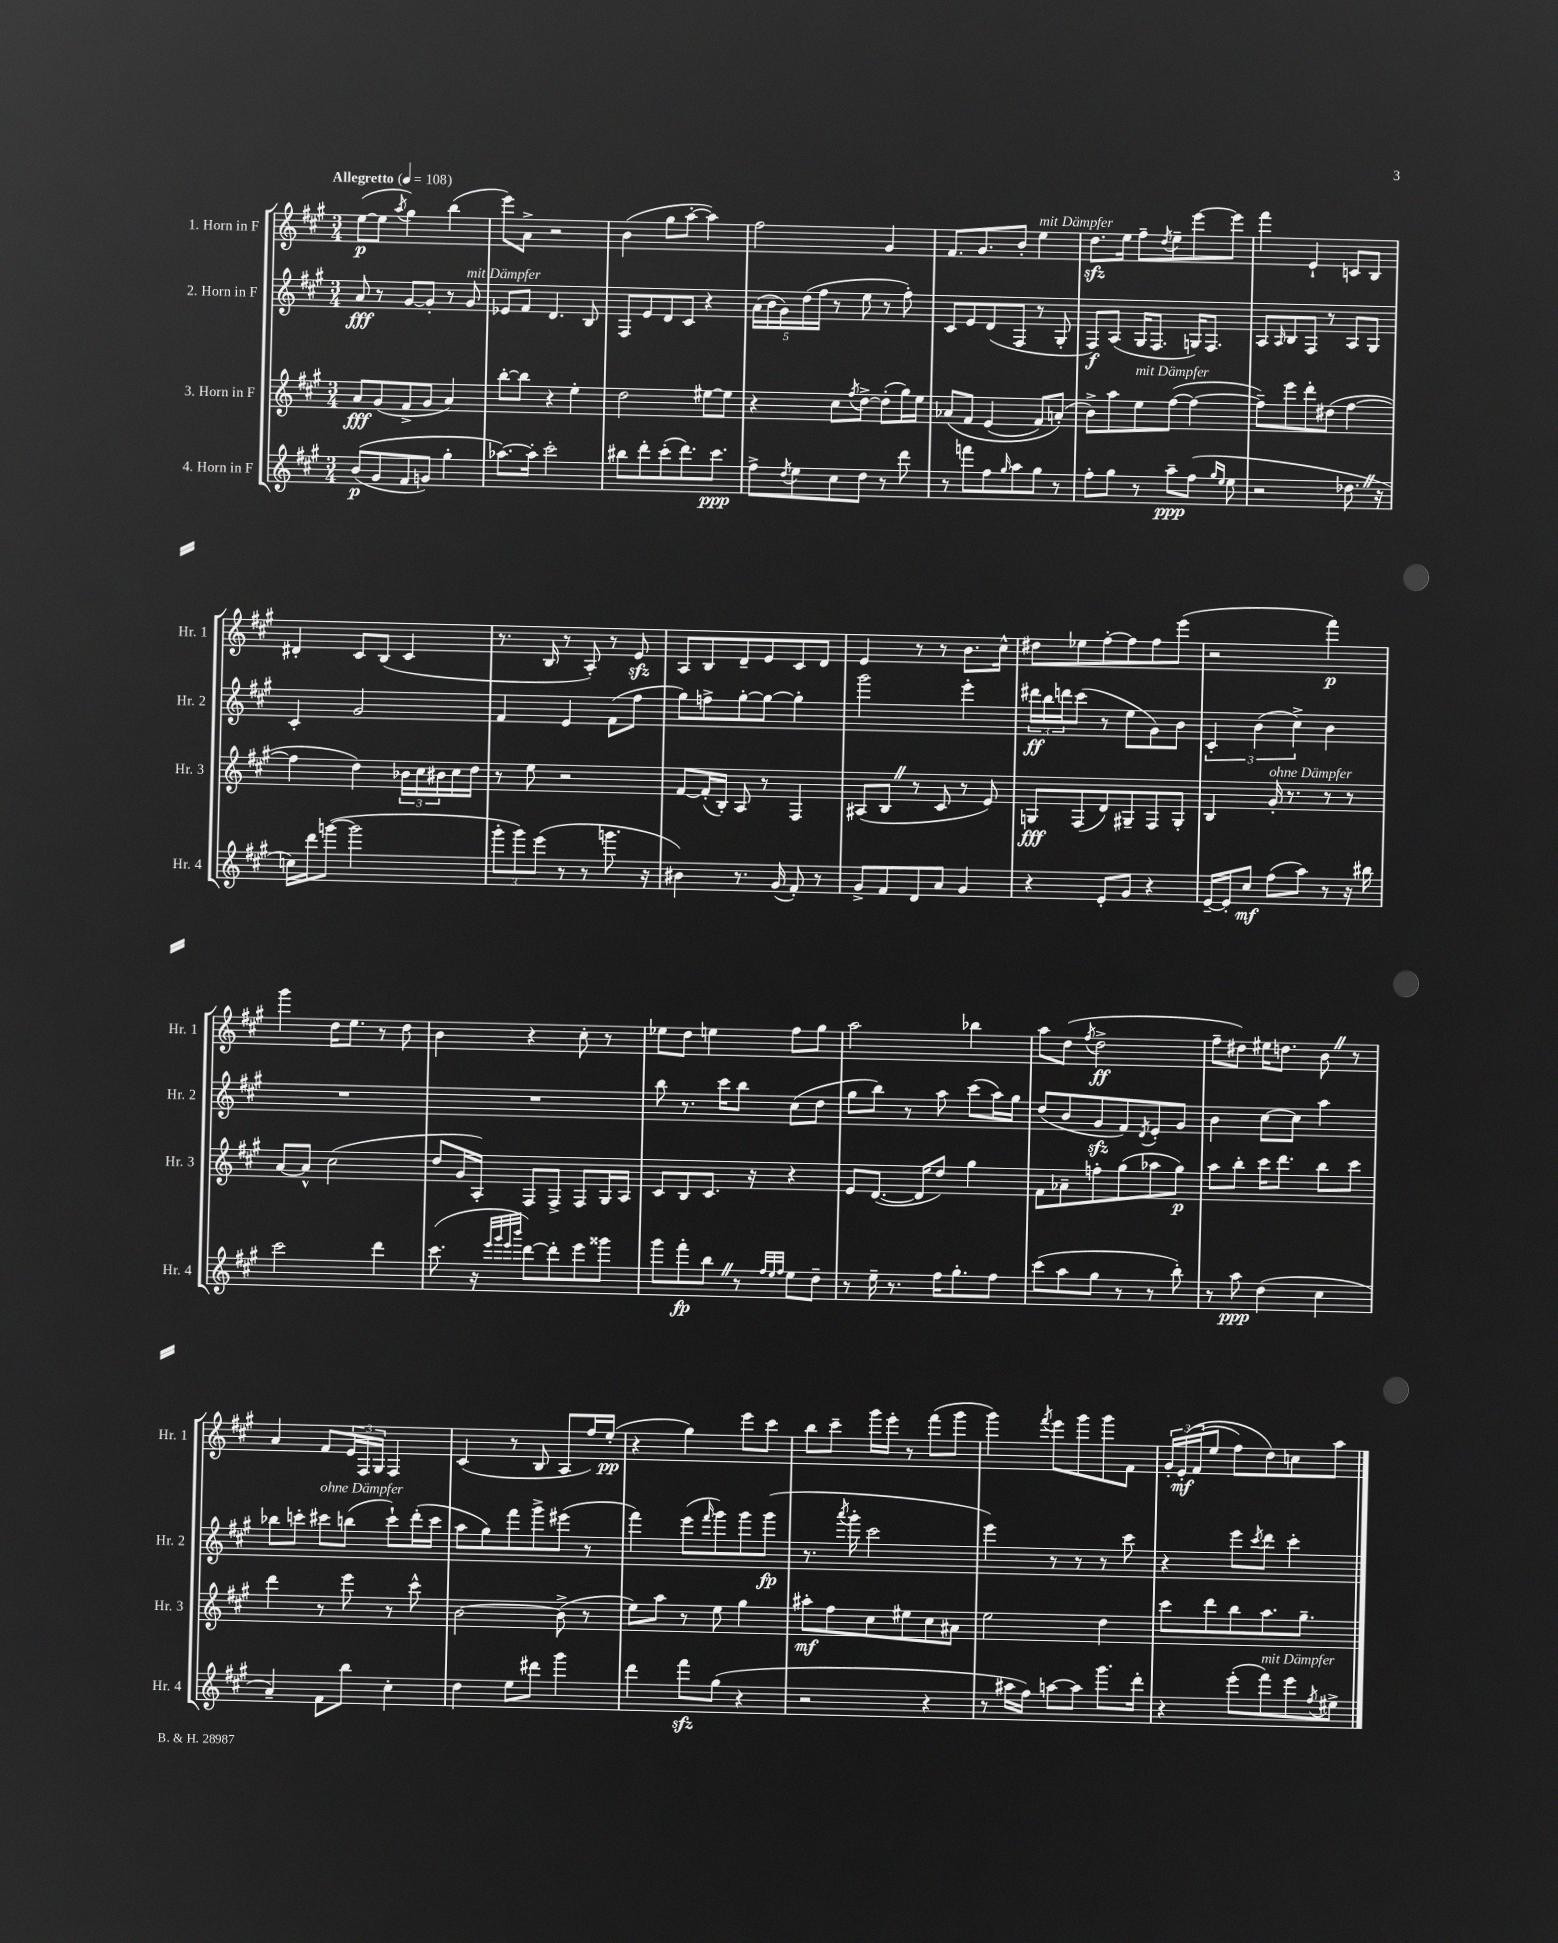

**kern	**dynam	**kern	**dynam	**kern	**dynam	**kern	**dynam
*part4	*part4	*part3	*part3	*part2	*part2	*part1	*part1
*staff4	*staff4	*staff3	*staff3	*staff2	*staff2	*staff1	*staff1
*I"4. Horn in F	*	*I"3. Horn in F	*	*I"2. Horn in F	*	*I"1. Horn in F	*
*I'Hr. 4	*	*I'Hr. 3	*	*I'Hr. 2	*	*I'Hr. 1	*
*clefG2	*	*clefG2	*	*clefG2	*	*clefG2	*
*k[f#c#g#]	*	*k[f#c#g#]	*	*k[f#c#g#]	*	*k[f#c#g#]	*
*M3/4	*	*M3/4	*	*M3/4	*	*M3/4	*
*MM108	*	*MM108	*	*MM108	*	*MM108	*
=1	=1	=1	=1	=1	=1	=1	=1
!	!	!	!	!	!	!LO:TX:a:B:t=Allegretto	!
((8b/L	p	8a/L	fff	8a/	fff	([8ee\L	p
8g#/	.	(8g#/	.	8r	.	8ee\J]	.
.	.	.	.	.	.	8qaa/	.
8f#/	.	8f#^/	.	[8g#/L	.	4gg#\)	.
8gn/J)	.	8g#/J	.	8g#'/J]	.	.	.
4gg#'\	.	4a/)	.	8r	.	(4bb\	.
!	!	!	!	!LO:TX:a:i:t=mit Dämpfer	!	!	!
.	.	.	.	8g#/	.	.	.
=2	=2	=2	=2	=2	=2	=2	=2
[8.aa-X\L)	.	[8bb'\L	.	8e-X/L	.	8eee\L)	.
.	.	8bb\J]	.	8f#/J	.	8a^\J	.
16aa-'\Jk]	.	.	.	.	.	.	.
2ccc#'\	.	4r	.	4.d/	.	2r	.
.	.	4ee'\	.	.	.	.	.
.	.	.	.	8B/	.	.	.
=3	=3	=3	=3	=3	=3	=3	=3
8bb#X\L	.	2dd\	.	8F#/L	.	(4b\	.
8ddd'\	.	.	.	8e/	.	.	.
(8ccc#'\	.	.	.	8d/	.	8gg#\L	.
8.ddd\)	.	.	.	8c#/J	.	[8aa'\J	.
.	.	[8ee#X\L	.	4r	.	4aa\])	.
8.ccc#\J	ppp	.	.	.	.	.	.
.	.	8ee#\J]	.	.	.	.	.
=4	=4	=4	=4	=4	=4	=4	=4
8ff#^\L	.	4r	.	(20a\LL	.	2ff#\	.
.	.	.	.	20b\	.	.	.
.	.	.	.	20g#\)	.	.	.
8qdd/	.	.	.	.	.	.	.
8ee\	.	.	.	.	.	.	.
.	.	.	.	(20dd\	.	.	.
.	.	.	.	20ff#\JJ	.	.	.
8cc#\	.	8cc#\L	.	8r	.	.	.
.	.	8qff#/	.	.	.	.	.
8dd\J	.	[8dd^\J	.	8ee\	.	.	.
8r	.	(8dd'\L]	.	8r	.	4g#/	.
8ddd\	.	16gg#\L)	.	8ff#'\)	.	.	.
.	.	16ee\JJ	.	.	.	.	.
=5	=5	=5	=5	=5	=5	=5	=5
8r	.	(8a-X/L	.	8c#/L	.	8.f#/L	.
8fffn\L	.	8f#/J	.	8e/	.	.	.
.	.	.	.	.	.	8.g#/	.
8ff#\	.	(4e/	.	(8d/	.	.	.
16qqgg#/	.	.	.	.	.	.	.
8aa\	.	.	.	8F#/J	.	8b'/J	.
!	!	!	!	!	!	!LO:TX:a:i:t=mit Dämpfer	!
8gg#\J	.	8f#/L)	.	8r	.	4ee\	.
8r	.	(8an'/J)	.	8G#'/	.	.	.
=6	=6	=6	=6	=6	=6	=6	=6
8ff#'\L	.	8b^\L)	.	8F#/L)	f	8.ddzz\L	.
8gg#\J	.	8aa\	.	(8A/J	.	.	.
.	.	.	.	.	.	16ee\Jk	.
!	!	!LO:TX:a:i:t=mit Dämpfer	!	!	!	!	!
8r	.	8ee\	.	16G#/KL	.	8ff#~\L	.
.	.	.	.	8.F#/J	.	.	.
.	.	.	.	.	.	8qdd/	.
8aa~\L	ppp	([8ff#\J	.	.	.	8ee~\	.
(8ff#\J	.	4ff#\_	.	16Gn/KL)	.	[8eee\	.
.	.	.	.	8.F#/J	.	.	.
16qqgg#/LL	.	.	.	.	.	.	.
16qqee/JJ	.	.	.	.	.	.	.
8ee\	.	.	.	.	.	8eee\J]	.
=7	=7	=7	=7	=7	=7	=7	=7
2r	.	8ff#~\L])	.	8A/L	.	4fff#\	.
.	.	.	.	16qqA/	.	.	.
.	.	8eee\	.	8B/	.	.	.
.	.	8ddd'\	.	8F#/J	.	4e`/	.
.	.	(8dd#X\J	.	8r	.	.	.
8.dd-XZ\	.	[4ff#\	.	8A/L	.	8cn/L	.
.	.	.	.	8G#/J	.	8B/J	.
16r	.	.	.	.	.	.	.
!!LO:LB:g=z
=8	=8	=8	=8	=8	=8	=8	=8
16ccn\LL)	.	4ff#\]	.	4c#'/	.	4d#X'/	.
16ddd\J	.	.	.	.	.	.	.
([8gggn\J	.	.	.	.	.	.	.
2ggg\]	.	4dd\)	.	2g#/	.	8c#/L	.
.	.	.	.	.	.	(8B/J	.
.	.	24b-X\LL	.	.	.	4c#/	.
.	.	24cc#\	.	.	.	.	.
.	.	24b#X\	.	.	.	.	.
.	.	16cc#\	.	.	.	.	.
.	.	16dd\JJ	.	.	.	.	.
=9	=9	=9	=9	=9	=9	=9	=9
12ggg#'\L	.	8r	.	4f#/	.	8.r	.
12ggg#\)	.	.	.	.	.	.	.
.	.	8ee\	.	.	.	.	.
(12eee\J	.	.	.	.	.	.	.
.	.	.	.	.	.	16B/	.
8r	.	2r	.	4e/	.	8r	.
8r	.	.	.	.	.	8A'/)	.
8.gggn\	.	.	.	(8f#\L	.	8r	.
.	.	.	.	8ff#\J	.	8ezz/	.
16r	.	.	.	.	.	.	.
=10	=10	=10	=10	=10	=10	=10	=10
4b#X\)	.	[8f#/L	.	8gg#\L)	.	8A/L	.
.	.	(16f#'/L]	.	8ffn^\	.	8B/	.
.	.	16B'/JJ)	.	.	.	.	.
8.r	.	8A/	.	[8gg#'\	.	8d~/	.
.	.	8r	.	8gg#\J_	.	8e/	.
(16g#/	.	.	.	.	.	.	.
8f#'/)	.	4F#/	.	4gg#'\]	.	8c#/	.
8r	.	.	.	.	.	8d/J	.
=11	=11	=11	=11	=11	=11	=11	=11
8g#^/L	.	(8A#X/L	.	2ggg#\	.	4e/	.
8f#/	.	8BZ/J	.	.	.	.	.
8d/	.	8r	.	.	.	8r	.
8a/J	.	8c#/	.	.	.	8r	.
4g#/	.	8r	.	4eee'\	.	8.b\L	.
.	.	8e/)	.	.	.	.	.
.	.	.	.	.	.	16cc#^^\Jk	.
=12	=12	=12	=12	=12	=12	=12	=12
4r	.	8Gn/L	fff	24ddd#X\LL	ff	8dd#X\L	.
.	.	.	.	24bb\	.	.	.
.	.	.	.	24dddn\J	.	.	.
.	.	(8F#/	.	(8ccc#\J	.	8ee-X\	.
8e'/L	.	8d/)	.	8r	.	[8ff#'\	.
8g#/J	.	8G#X~/	.	8ee\L	.	8ff#\]	.
4r	.	8F#/	.	8g#\)	.	8ff#\	.
.	.	8G#'/J	.	8b\J	.	(8eee\J	.
=13	=13	=13	=13	=13	=13	=13	=13
[16e~/LL	.	4B/	.	6c#'/	.	2r	.
16e'/J]	.	.	.	.	.	.	.
8cc#/J	mf	.	.	.	.	.	.
.	.	.	.	(6b\	.	.	.
!	!	!LO:TX:a:i:t=ohne Dämpfer	!	!	!	!	!
(8ff#\L	.	16g#'/	.	.	.	.	.
.	.	8.r	.	.	.	.	.
.	.	.	.	6cc#^\)	.	.	.
8aa\J)	.	.	.	.	.	.	.
8r	.	8r	.	4b\	.	4fff#\)	p
16r	.	8r	.	.	.	.	.
16bb#X\	.	.	.	.	.	.	.
!!LO:LB:g=z
=14	=14	=14	=14	=14	=14	=14	=14
2ccc#\	.	[8a/L	.	2.r	.	4ggg#\	.
.	.	8a^^/J]	.	.	.	.	.
.	.	(2cc#\	.	.	.	16dd\KL	.
.	.	.	.	.	.	8.ee\J	.
4ddd\	.	.	.	.	.	8r	.
.	.	.	.	.	.	8dd\	.
=15	=15	=15	=15	=15	=15	=15	=15
(8.ccc#\	.	8dd/L	.	2.r	.	4b\	.
.	.	16g#/L	.	.	.	.	.
16r	.	16A'/JJ)	.	.	.	.	.
32qqeee/LLL	.	.	.	.	.	.	.
32qqggg#/	.	.	.	.	.	.	.
32qqeee/	.	.	.	.	.	.	.
32qqbbb/JJJ	.	.	.	.	.	.	.
[8ddd\L)	.	8F#/L	.	.	.	4r	.
8ddd'\]	.	8F#^/J	.	.	.	.	.
8eee\	.	8F#/L	.	.	.	8cc#'\	.
8ggg##X\J	.	16G#/L	.	.	.	8r	.
.	.	16A/JJ	.	.	.	.	.
=16	=16	=16	=16	=16	=16	=16	=16
8ggg#\L	.	8c#/L	.	8bb\	.	8ee-X\L	.
8fff#'\	fp	8B/	.	8.r	.	8dd\J	.
8bbZ\J	.	8.c#/J	.	.	.	4een\	.
.	.	.	.	16ccc#\KL	.	.	.
8r	.	.	.	8bb\J	.	.	.
.	.	16r	.	.	.	.	.
32qqff#/LLL	.	.	.	.	.	.	.
32qqee/	.	.	.	.	.	.	.
32qqff#/JJJ	.	.	.	.	.	.	.
8ee\L	.	4r	.	(8cc#\L	.	8ff#\L	.
8dd~\J	.	.	.	8dd\J	.	8gg#\J	.
=17	=17	=17	=17	=17	=17	=17	=17
8r	.	8e/L	.	8gg#\L	.	2aa\	.
16ee~\	.	([8.d/J	.	8bb\J)	.	.	.
8.r	.	.	.	.	.	.	.
.	.	.	.	8r	.	.	.
.	.	16d/KL]	.	.	.	.	.
16ff#\KL	.	8dd/J)	.	8aa\	.	.	.
8.gg#'\	.	.	.	.	.	.	.
.	.	4gg#\	.	(8ccc#\L	.	4bb-X\	.
8ff#\J	.	.	.	16aa\L)	.	.	.
.	.	.	.	16gg#\JJ	.	.	.
=18	=18	=18	=18	=18	=18	=18	=18
(8ccc#\L	.	8f#\L	.	(8dd/L	.	8aa\L	.
8aa\	.	8a-X~\	.	8b/	.	(8dd\J	.
.	.	.	.	.	.	8qff#/	.
8gg#\J	.	8ffn'\	.	8g#zz/	.	2dd^\	ff
8r	.	(8gg#\	.	8f#/)	.	.	.
.	.	.	.	8qd/	.	.	.
8r	.	8aa-X\	.	8e'/	.	.	.
8bb'\)	.	8gg#\J)	p	8g#/J	.	.	.
=19	=19	=19	=19	=19	=19	=19	=19
8r	.	8aa\L	.	4b\	.	8ff#~\L	.
8aa\	ppp	8bb'\J	.	.	.	8dd#X\J)	.
(4dd\	.	16ccc#\KL	.	[8cc#\L	.	16ee#X\KL	.
.	.	8.ddd\J	.	.	.	8.ddn\J	.
.	.	.	.	8cc#\J]	.	.	.
4cc#\	.	8bb\L	.	4aa\	.	8bZ\	.
.	.	8ccc#\J	.	.	.	8r	.
!!LO:LB:g=z
=20	=20	=20	=20	=20	=20	=20	=20
4a~/)	.	4ddd\	.	8bb-X\L	.	4a/	.
.	.	.	.	8cccn'\J	.	.	.
!	!	!	!	!LO:TX:a:i:t=ohne Dämpfer	!	!	!
8f#\L	.	8r	.	8ccc#X\L	.	8f#/L	.
8bb\J	.	8eee\	.	(8bbn\J	.	24e/L	.
.	.	.	.	.	.	24F#/	.
.	.	.	.	.	.	24G#/JJ	.
4cc#'\	.	8r	.	8ccc#`\L)	.	4F#/	.
.	.	8ccc#^^\	.	(16ddd'\L	.	.	.
.	.	.	.	16ccc#\JJ	.	.	.
=21	=21	=21	=21	=21	=21	=21	=21
4dd\	.	[2b\	.	8aa\L	.	(4c#/	.
.	.	.	.	8gg#\)	.	.	.
8ee\L	.	.	.	8fff#\	.	8r	.
8ddd#X\J	.	.	.	8ggg#^\	.	8B/	.
4ggg#\	.	(8b^\]	.	(8eee#X\J	.	8A/L	.
.	.	8r	.	8r	.	16ff#/L)	.
.	.	.	.	.	.	(16ee'/JJ	pp
=22	=22	=22	=22	=22	=22	=22	=22
4ddd\	.	8ee\L)	.	4fff#\)	.	4r	.
.	.	8aa\J	.	.	.	.	.
8fff#zz\L	.	8r	.	(8eee\L	.	4gg#\)	.
.	.	.	.	16qqfff#/	.	.	.
(8gg#\J	.	8ee\	.	8ggg#\)	.	.	.
4r	.	4gg#\	.	8ggg#\	.	8eee\L	.
.	.	.	.	(8ggg#\J	fp	8ccc#\J	.
=23	=23	=23	=23	=23	=23	=23	=23
2r	.	8aa#X'\L	mf	8.r	.	8bb\L	.
.	.	8ff#\	.	.	.	8ccc#~\J	.
.	.	.	.	8qaaa/	.	.	.
.	.	.	.	16ggg#'\	.	.	.
.	.	8cc#\	.	2ccc#\	.	16ggg#\LL	.
.	.	.	.	.	.	16eee'\JJ	.
.	.	8ee#X\	.	.	.	8r	.
4r	.	8cc#\	.	.	.	(8fff#\L	.
.	.	8a#X\J	.	.	.	8ggg#\J	.
=24	=24	=24	=24	=24	=24	=24	=24
8r	.	2ee\	.	4eee\)	.	4ggg#\)	.
16aa#X\LL	.	.	.	.	.	.	.
16ff#\JJ)	.	.	.	.	.	.	.
.	.	.	.	.	.	8qfff#/	.
[8aan\L	.	.	.	8r	.	8eee\L	.
8aa\J]	.	.	.	8r	.	8ggg#\	.
8.ggg#\L	.	4dd\	.	8r	.	8ggg#\	.
.	.	.	.	8ccc#\	.	8f#\J	.
16ddd'\Jk	.	.	.	.	.	.	.
=25	=25	=25	=25	=25	=25	=25	=25
4r	.	8ccc#\L	.	4r	.	24g#'/LL	.
.	.	.	.	.	.	(24e'/	mf
.	.	.	.	.	.	(24f#/J	.
.	.	8ddd\	.	.	.	8ee/J	.
(8eee'\L	.	8bb\	.	8eee\L	.	8ff#\L)	.
.	.	.	.	8qccc#/	.	.	.
!LO:TX:a:i:t=mit Dämpfer	!	!	!	!	!	!	!
8fff#\)	.	8.aa\	.	8ddd\J	.	8dd\)	.
8eee\	.	.	.	4ccc#'\	.	8ccn\	.
.	.	8.gg#~\J	.	.	.	.	.
8qff#/	.	.	.	.	.	.	.
8ee#X^\J	.	.	.	.	.	8aa\J	.
==	==	==	==	==	==	==	==
*-	*-	*-	*-	*-	*-	*-	*-
